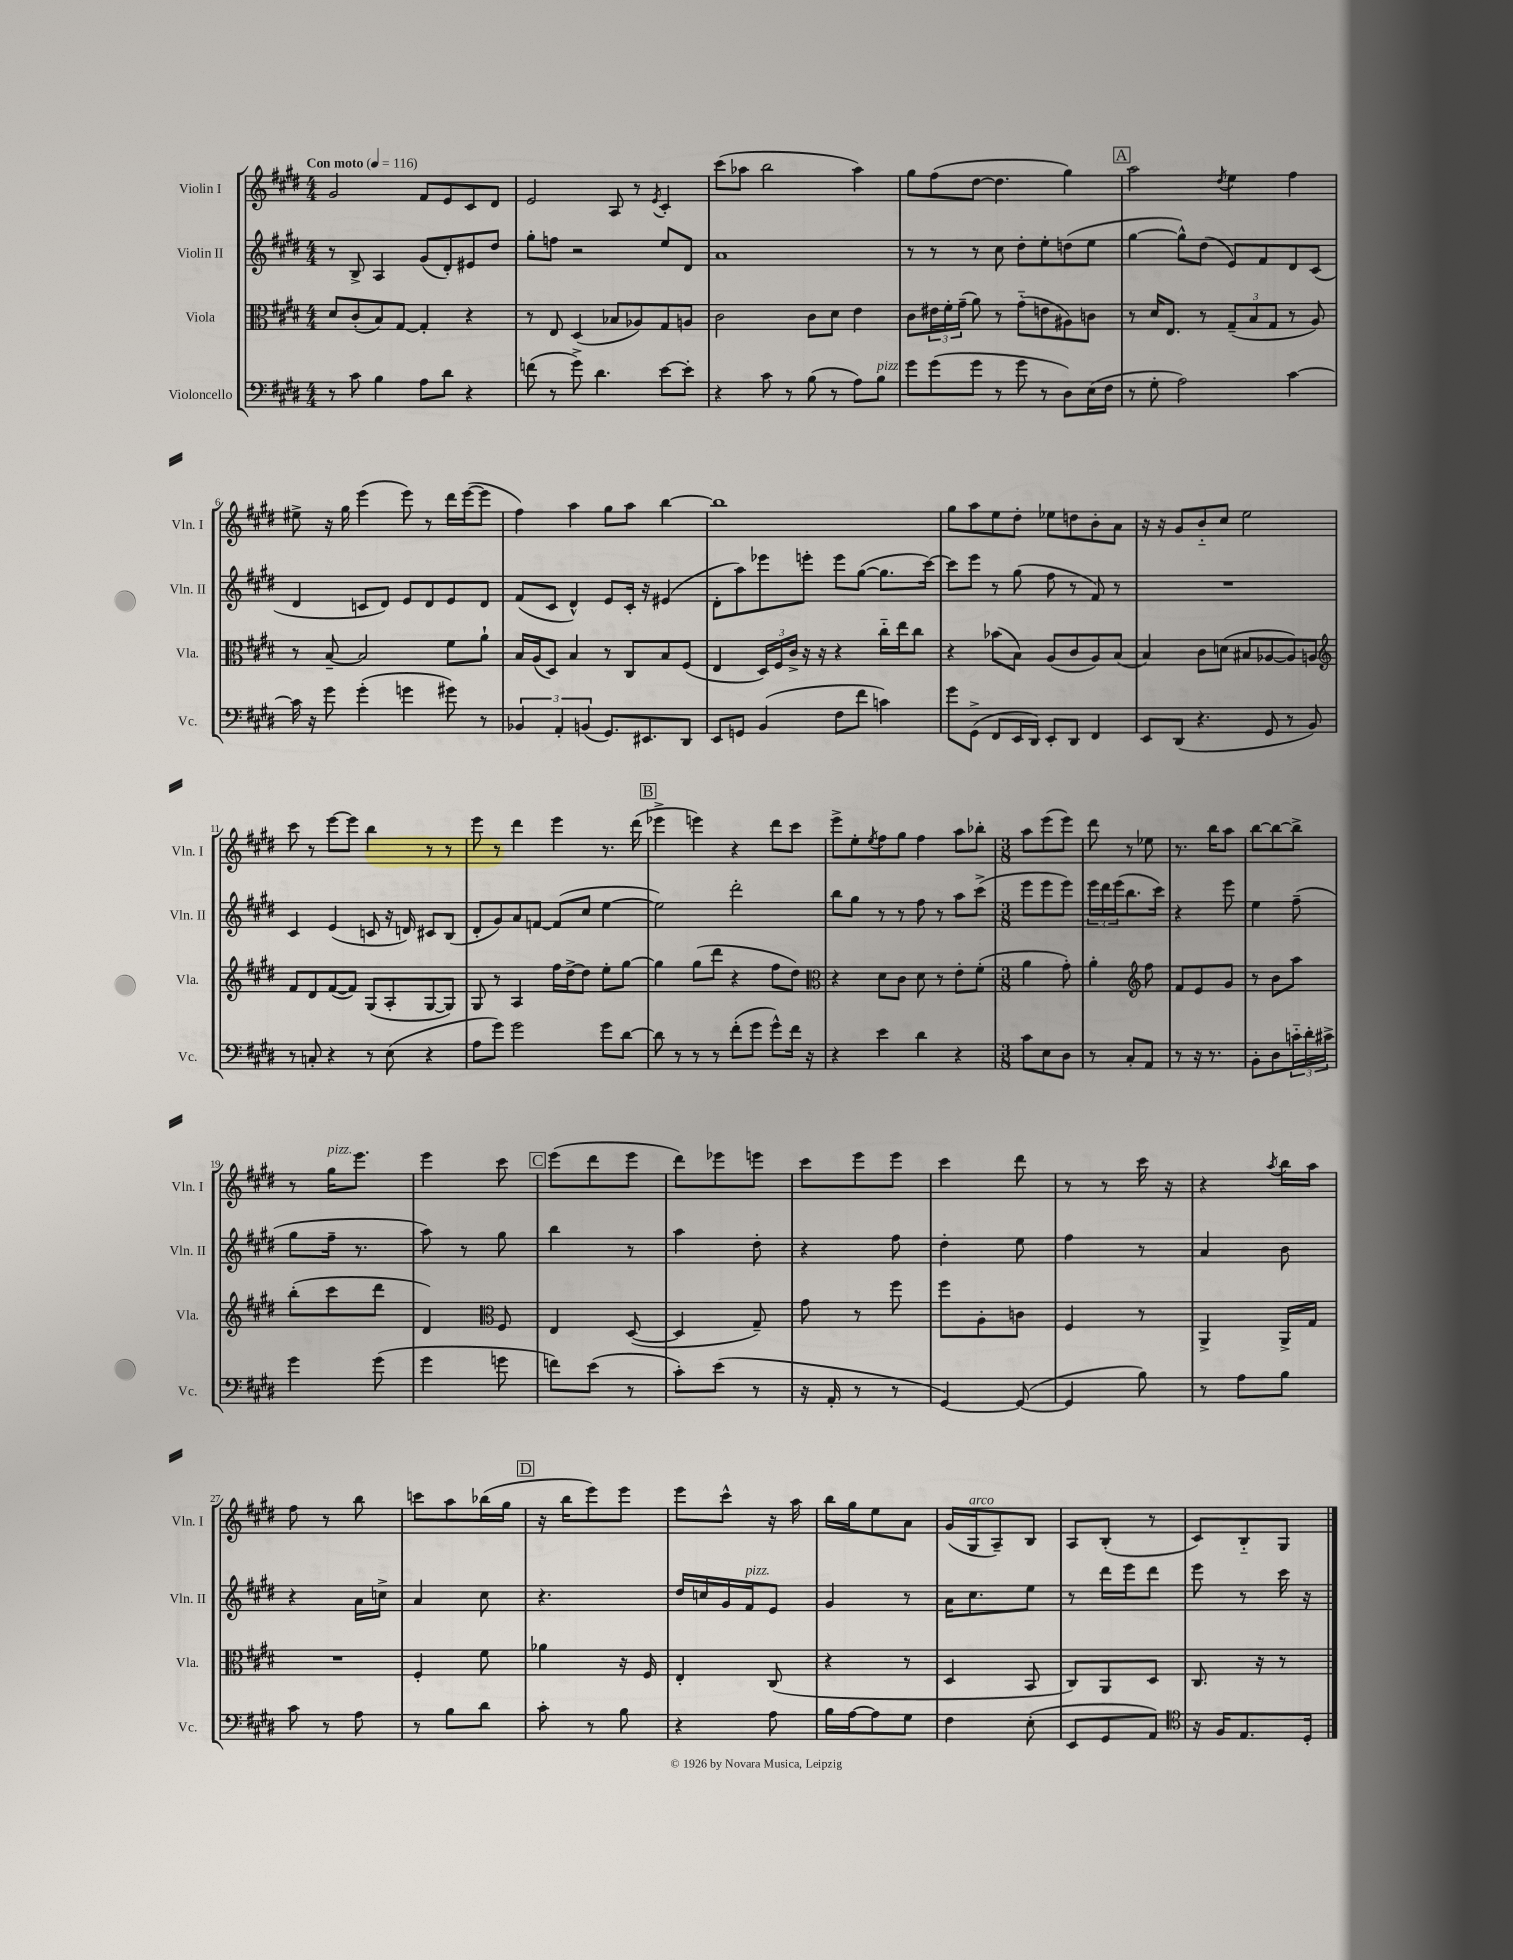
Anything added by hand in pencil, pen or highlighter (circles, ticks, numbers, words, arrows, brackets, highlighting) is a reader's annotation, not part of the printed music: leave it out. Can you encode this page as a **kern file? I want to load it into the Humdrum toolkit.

**kern	**kern	**kern	**kern
*part4	*part3	*part2	*part1
*staff4	*staff3	*staff2	*staff1
*I"Violoncello	*I"Viola	*I"Violin II	*I"Violin I
*I'Vc.	*I'Vla.	*I'Vln. II	*I'Vln. I
*clefF4	*clefC3	*clefG2	*clefG2
*k[f#c#g#d#]	*k[f#c#g#d#]	*k[f#c#g#d#]	*k[f#c#g#d#]
*M4/4	*M4/4	*M4/4	*M4/4
*MM116	*MM116	*MM116	*MM116
=1	=1	=1	=1
!	!	!	!LO:TX:a:B:t=Con moto
8r	8d#/L	8r	2g#/
8c#\	(8c#'/	8B^/	.
4B\	8B/)	4A/	.
.	[8G#/J	.	.
8A\L	4G#'/]	(8g#/L	8f#/L
8d#\J	.	8d#'/)	8e/
4r	4r	8e#X/	8c#/
.	.	8dd#/J	8d#/J
=2	=2	=2	=2
(8fn\	8r	8gg#'\L	2e/
8r	8E/	8ffn\J	.
8g#^\)	(4D#/	2r	.
4.d#\	.	.	.
.	8B-X/L	.	8A/
.	8A-X/)	.	8r
.	.	.	8qe/
[8e\L	8G#/	8ee/L	4c#'/
8e'\J]	8An/J	8d#/J	.
=3	=3	=3	=3
4r	2c#\	1a	(8ccc#\L
.	.	.	8aa-X\J
8c#\	.	.	2bb\
8r	.	.	.
(8B\	8c#\L	.	.
8r	8d#\J	.	.
8A\L)	4e\	.	4aa-\)
!LO:TX:a:i:t=pizz.	!	!	!
8B\J	.	.	.
=4	=4	=4	=4
8g#\L	8c#\L	8r	8gg#\L
(8g#\	24e#X\L	8r	(8ff#\
.	24f#'\	.	.
.	(24g#~\JJ	.	.
8g#\J	8a\)	8r	[8dd#\J
8r	8r	8cc#\	4.dd#\]
8g#\	(8g#\L	8dd#'\L	.
8r	8en\	8ee'\	.
8D#\L)	8A#X\)	(8ddn\	4gg#\)
(16E\L	8cn\J	8ee\J	.
16F#\JJ	.	.	.
!!LO:REH:place=s1:t=A
=5	=5	=5	=5
8r	8r	[4gg#\	2aa\
8G#'\	16d#/KL	.	.
.	8.E/J	.	.
2A\)	.	8gg#^^\L])	.
.	8r	(8dd#\J	.
.	.	.	8qdd#/
.	(12G#~/L	8e/L)	4ee\
.	12B/	.	.
.	.	8f#/	.
.	12G#/J	.	.
[4c#\	8r	8d#/	4ff#\
.	8A/)	(8c#/J	.
!!LO:LB:g=z
=6	=6	=6	=6
16c#\]	8r	4d#/	8ee#X^\
16r	.	.	.
8g#\	[8B~/	.	16r
.	.	.	16gg#\
(4g#'\	2B/]	8cn/L	(4eee\
.	.	8d#/J)	.
4gn\	.	8e/L	8eee\)
.	.	8d#/	8r
8g#X\)	8f#\L	8e/	16ddd#\LL
.	.	.	([16eee\J
8r	8a`\J	8d#/J	8eee\J]
=7	=7	=7	=7
6BB-X/	16B/LL	(8f#/L	4ff#\)
.	(16A/J	.	.
.	8D#/J)	8c#/J	.
6AA'/	.	.	.
.	4B/	4d#^^/)	4aa\
(6BBn/	.	.	.
8.GG#/L)	8r	8e/L	8gg#\L
.	8C#/L	16c#'/Jk	8aa\J
8.EE#X/	.	16r	.
.	8B/	(4e#X/	[4bb\
8DD#/J	(8F#/J	.	.
=8	=8	=8	=8
8EE/L	4E/	8d#'\L	1bb]
8GGn/J	.	8aa\)	.
(4BB/	24D#/LL)	8eee-X\	.
.	24F#/	.	.
.	24c#^/JJ	.	.
.	16r	8eeen'\J	.
.	16r	.	.
8F#\L	4r	8eee\L	.
8f#\J	.	([8gg#\J	.
4cn\)	16cc#\LL	8.gg#\L]	.
.	16ee\J	.	.
.	8cc#\J	.	.
.	.	[16ccc#\Jk)	.
=9	=9	=9	=9
8g#\L	4r	8ccc#\L]	8gg#\L
(8GG#^\J	.	8eee\J	8aa\
8FF#/L	(8b-X\L	8r	8ee\
16EE/L	8B\J)	(8gg#\	8dd#'\J
16DD#/JJ)	.	.	.
8EE'/L	(8A/L	8ff#\	8ee-X\L
8DD#/J	8c#/	8r	8ddn\
4FF#/	8A/)	8f#/)	8b'\
.	(8B/J	8r	8a\J
=10	=10	=10	=10
8EE/L	4B/)	1r	16r
.	.	.	16r
(8DD#/J	.	.	8g#/L
4.r	8c#\L	.	8b/
.	(8dn\J	.	8cc#/J
.	8B#X/L	.	2ee\
8GG#/	[8A-X/	.	.
8r	8A-/])	.	.
8BB/)	8An/J	.	.
!!LO:LB:g=z
=11	=11	=11	=11
*	*clefG2	*	*
8r	8f#/L	4c#/	8ccc#\
8Cn'/	8d#/	.	8r
4r	([8f#/	(4e/	[8eee\L
.	8f#/J])	.	8eee\J]
8r	(8G#/L	8cn/	4bb\
(8E\	8A'/	16r	.
.	.	16dn/)	.
4r	[8G#/	8c#X/L	8r
.	8G#/J])	(8B/J	8r
=12	=12	=12	=12
8A\L	8G#/	8d#'/L	8eee\
8g#\J)	8r	8g#/)	8r
2g#\	4A/	8a/	4ddd#\
.	.	[8fn/J	.
.	16ff#\LL	(8f/L]	4eee\
.	[16dd#^\J	.	.
.	8dd#\J]	8cc#/J	.
8g#\L	8ee'\L	[4ee\	8.r
[8d#\J	[8gg#\J	.	.
.	.	.	(16ddd#\
!!LO:REH:place=s1:t=B
=13	=13	=13	=13
8d#\]	4gg#\]	2ee\])	4eee-X^\
8r	.	.	.
8r	(8gg#\L	.	4eeen\)
8r	8ddd#\J	.	.
(8f#'\L	4r	2ddd#'\	4r
8g#\J	.	.	.
8g#^^\L)	8ff#\L	.	8ddd#\L
16f#\Jk	8dd#\J)	.	8ccc#\J
16r	.	.	.
=14	=14	=14	=14
*	*clefC3	*	*
4r	4r	8bb\L	8eee^\L
.	.	8gg#\J	8ee'\
.	.	.	8qee/
4e\	8d#\L	8r	8ff#\
.	8c#\J	8r	8gg#\J
4d#\	8d#\	8ff#\	4ff#\
.	8r	8r	.
4r	8e'\L	8aa\L	8aa\L
.	(8f#'\J	(8ccc#^\J	8bb-X'\J
=15	=15	=15	=15
*M3/8	*M3/8	*M3/8	*M3/8
8c#\L	4a\	8eee\L	8aa\L
8E\	.	8eee\	(8eee\
8D#\J	8g#'\)	8eee\J)	8eee\J)
=16	=16	=16	=16
8r	4a'\	24eee\LL	8ddd#\
.	.	24ddd#\	.
.	.	(24eee\J	.
8C#'/L	.	8.bb\	8r
*	*clefG2	*	*
8AA/J	8ff#\	.	8ee-X\
.	.	16ccc#\Jk)	.
=17	=17	=17	=17
8r	8f#/L	4r	8.r
16r	8e/	.	.
8.r	.	.	16bb\KL
.	8g#/J	8eee\	8aa\J
=18	=18	=18	=18
8BB'\L	8r	4ee\	[8bb\L
8D#\	8b\L	.	8bb\_
24cn\L	8aa\J	(8ff#~\	8bb^\J]
24d#'\	.	.	.
24c#X^\JJ	.	.	.
!!LO:LB:g=z
=19	=19	=19	=19
4g#\	(8bb'\L	8gg#\L	8r
!	!	!	!LO:TX:a:i:t=pizz.
.	8ccc#\	16ff#~\Jk	16gg#\KL
.	.	8.r	8.eee\J
(8g#\	8ddd#\J	.	.
=20	=20	=20	=20
4g#\	4d#/)	8aa\)	4eee\
.	.	8r	.
*	*clefC3	*	*
8gn\	8F#/	8gg#\	8ccc#\
!!LO:REH:place=s1:t=C
=21	=21	=21	=21
8fn\L)	4E/	4bb\	(8eee\L
(8e\J	.	.	8ddd#\
8r	([8D#/	8r	8eee\J
=22	=22	=22	=22
8c#'\L)	4D#/]	4aa\	8ddd#\L)
(8e\J	.	.	8eee-X\
8r	8G#~/)	8dd#'\	8eeen\J
=23	=23	=23	=23
16r	8g#\	4r	8ccc#\L
16AA'/	.	.	.
8r	8r	.	8eee\
8r	8ff#\	8ff#\	8eee\J
=24	=24	=24	=24
[4GG#/)	8ff#\L	4dd#'\	4ccc#\
.	8A'\	.	.
(8GG#/_	8cn\J	8ee\	8ddd#\
=25	=25	=25	=25
4GG#/]	4F#/	4ff#\	8r
.	.	.	8r
8B\)	8r	8r	16ccc#\
.	.	.	16r
=26	=26	=26	=26
8r	4AA^/	4a/	4r
8A\L	.	.	.
.	.	.	8qaa/
8B\J	16AA^/LL	8b\	16bb\LL
.	16G#/JJ	.	16aa\JJ
!!LO:LB:g=z
=27	=27	=27	=27
8c#\	4.r	4r	8ff#\
8r	.	.	8r
8A\	.	16a\LL	8bb\
.	.	16ccn^\JJ	.
=28	=28	=28	=28
8r	4F#'/	4a/	8cccn\L
8B\L	.	.	8aa\
8d#\J	8f#\	8cc#\	(16bb-X\L
.	.	.	16gg#\JJ
!!LO:REH:place=s1:t=D
=29	=29	=29	=29
8c#'\	4a-X\	4.r	16r
.	.	.	16bb\KL
8r	.	.	8eee\)
8B\	16r	.	8eee\J
.	16F#/	.	.
=30	=30	=30	=30
4r	4E'/	16dd#/LL	8eee\L
.	.	16ccn/	.
.	.	16g#/	8ccc#^^\J
!	!	!LO:TX:a:i:t=pizz.	!
.	.	16f#/J	.
8A\	(8C#/	8e/J	16r
.	.	.	16aa\
=31	=31	=31	=31
16B\LL	4r	4g#/	16bb\LL
[16A\J	.	.	16gg#\J
8A\]	.	.	8ee\
8G#\J	8r	8r	8a\J
=32	=32	=32	=32
4F#\	4D#/	16a\KL	(16g#/LL
!	!	!	!LO:TX:a:i:t=arco
.	.	8.cc#\	16G#/J
.	.	.	8A~/)
(8E'\	8BB/	8ee\J	8B/J
=33	=33	=33	=33
8EE/L	8C#/L)	8r	8A/L
8GG#/	8AA/	16ddd#\LL	(8B'/J
.	.	16eee\J	.
8AA/J)	8D#/J	8ddd#\J	8r
=34	=34	=34	=34
*clefC4	*	*	*
16r	8.C#/	8eee\	8c#/L)
16F#/KL	.	.	.
8.E/	.	8r	8B/
.	16r	.	.
.	8r	16ccc#\	8G#/J
16D#'/Jk	.	16r	.
==	==	==	==
*-	*-	*-	*-
